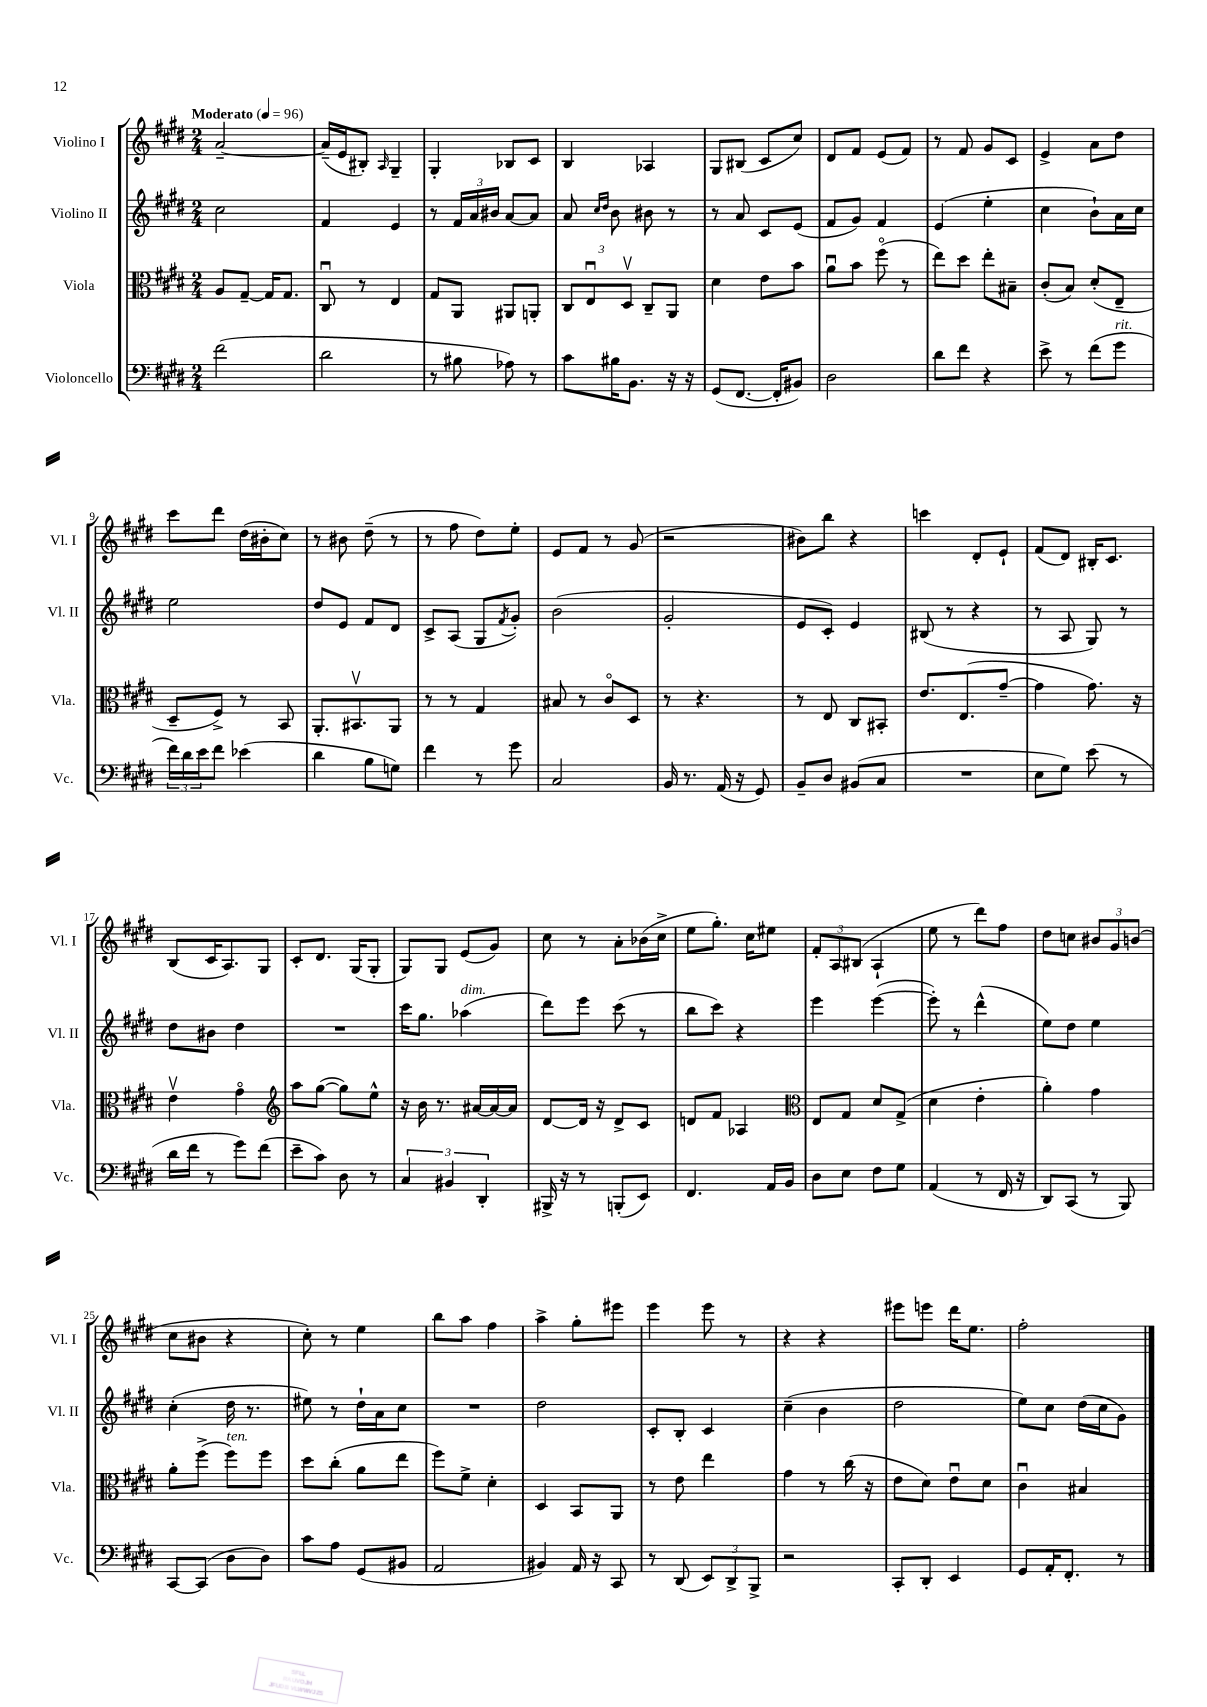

**kern	**kern	**kern	**kern
*part4	*part3	*part2	*part1
*staff4	*staff3	*staff2	*staff1
*I"Violoncello	*I"Viola	*I"Violino II	*I"Violino I
*I'Vc.	*I'Vla.	*I'Vl. II	*I'Vl. I
*clefF4	*clefC3	*clefG2	*clefG2
*k[f#c#g#d#]	*k[f#c#g#d#]	*k[f#c#g#d#]	*k[f#c#g#d#]
*M2/4	*M2/4	*M2/4	*M2/4
*MM96	*MM96	*MM96	*MM96
=1	=1	=1	=1
!	!	!	!LO:TX:a:B:t=Moderato
(2f#\	8A/L	2cc#\	[2a~/
.	[8G#~/J	.	.
.	16G#/KL]	.	.
.	8.G#/J	.	.
=2	=2	=2	=2
2d#\	8C#u/	4f#/	(16a~/LL]
.	.	.	16e/J
.	8r	.	8B#X'/J)
.	.	.	16qqA/
.	4E/	4e/	4G#~/
=3	=3	=3	=3
8r	8G#/L	8r	4G#'/
8B#X\	8AA/J	24f#/LL	.
.	.	24a/	.
.	.	24b#X/JJ	.
8A-X\)	8AA#X/L	[8a/L	8B-X/L
8r	8AAn'/J	8a/J]	8c#/J
=4	=4	=4	=4
8c#\L	12C#/L	8a/	4B/
.	12Eu/	.	.
.	.	16qqcc#/LL	.
.	.	16qqdd#/JJ	.
16B#X\K	.	8b\	.
.	12D#v/J	.	.
8.BB\J	.	.	.
.	8C#~/L	8b#X\	4A-X/
16r	8AA/J	8r	.
16r	.	.	.
=5	=5	=5	=5
(8GG#/L	4d#\	8r	8G#/L
[8.FF#/J	.	8a/	(8B#X/J
.	8e\L	8c#/L	8c#/L
16FF#'/KL]	.	.	.
8BB#X/J)	8b\J	(8e/J	8cc#/J)
=6	=6	=6	=6
2D#\	8au\L	8f#/L	8d#/L
.	8b\J	8g#/J)	8f#/J
.	(8ff#\	4f#/	(8e/L
.	8r	.	8f#/J)
=7	=7	=7	=7
8d#\L	8ee\L)	(4e/	8r
8f#\J	8dd#\J	.	8f#/
4r	8ee'\L	4ee'\	8g#/L
.	8B#X~\J	.	8c#/J
=8	=8	=8	=8
8e^\	(8c#'/L	4cc#\	4e^/
8r	8B/J)	.	.
(8f#\L	(8d#'/L	8b`\L)	8a\L
!LO:TX:a:i:t=rit.	!	!	!
8g#\J	8E~/J	16a\L	8dd#\J
.	.	16cc#\JJ	.
!!LO:LB:g=z
=9	=9	=9	=9
24f#\LL)	8D#~/L	2ee\	8ccc#\L
24d#\	.	.	.
24e\J	.	.	.
8f#\J	8F#^/J)	.	8ddd#\J
(4e-X\	8r	.	(16dd#\LL
.	.	.	16b#X'\J
.	8BB/	.	8cc#\J)
=10	=10	=10	=10
4d#\	8.AA'/L	8dd#/L	8r
.	.	8e/J	8b#X\
.	8.BB#Xv/	.	.
8B\L	.	8f#/L	(8dd#~\
8Gn\J)	8AA/J	8d#/J	8r
=11	=11	=11	=11
4f#\	8r	8c#^/L	8r
.	8r	(8A/J	8ff#\
8r	4G#/	8G#/L	8dd#\L)
.	.	8qf#/	.
8g#\	.	8g#'/J)	8ee'\J
=12	=12	=12	=12
2C#/	8B#X/	(2b\	8e/L
.	8r	.	8f#/J
.	8c#/L	.	8r
.	8D#/J	.	(8g#/
=13	=13	=13	=13
16BB/	8r	2g#'/	2r
8.r	.	.	.
.	4.r	.	.
(16AA/	.	.	.
16r	.	.	.
8GG#/)	.	.	.
=14	=14	=14	=14
8BB~/L	8r	8e/L	8b#X\L)
8D#/J	8E/	8c#'/J)	8bb\J
(8BB#X/L	8C#/L	4e/	4r
8C#/J	8BB#X'/J	.	.
=15	=15	=15	=15
2r	8.e/L	(8B#X/	4cccn\
.	.	8r	.
.	(8.E/	.	.
.	.	4r	8d#'/L
.	[8g#~/J	.	8e`/J
=16	=16	=16	=16
8E\L	4g#\]	8r	(8f#/L
8G#\J)	.	8A/	8d#/J)
(8e\	8.g#\)	8G#/)	16B#X'/KL
.	.	.	8.c#/J
8r	.	8r	.
.	16r	.	.
!!LO:LB:g=z
=17	=17	=17	=17
16d#\LL	4ev\	8dd#\L	(8B/L
16f#\JJ	.	.	.
8r	.	8b#X\J	16c#/K
.	.	.	8.A/)
8g#\L)	4g#\	4dd#\	.
(8f#\J	.	.	8G#/J
=18	=18	=18	=18
*	*clefG2	*	*
8e~\L	8aa\L	2r	8c#'/L
8c#\J)	([8gg#\J	.	8.d#/J
8D#\	8gg#\L])	.	.
.	.	.	(16G#/KL
8r	8ee^^\J	.	8G#'/J
=19	=19	=19	=19
6C#/	16r	16ccc#\KL	8G#/L)
.	16b\	8.gg#\J	.
.	8.r	.	8G#/J
6BB#X/	.	.	.
!	!	!LO:TX:a:i:t=dim.	!
.	.	(4aa-X\	(8e/L
.	[16a#X/LL	.	.
6DD#'/	.	.	.
.	16a#/_	.	8g#/J)
.	16a#/JJ]	.	.
=20	=20	=20	=20
16BBB#X^/	[8d#/L	8ddd#\L)	8cc#\
16r	.	.	.
8r	16d#/Jk]	8eee\J	8r
.	16r	.	.
(8BBBn'/L	8d#^/L	(8ccc#\	8a'\L
8EE/J)	8c#/J	8r	(16b-X\L
.	.	.	16cc#^\JJ
=21	=21	=21	=21
4.FF#/	8dn/L	8bb\L	8ee\L
.	8f#/J	8ccc#\J)	8.gg#'\J)
.	4A-X/	4r	.
.	.	.	16cc#\KL
16AA/LL	.	.	8ee#X\J
16BB/JJ	.	.	.
=22	=22	=22	=22
*	*clefC3	*	*
8D#\L	8E/L	4eee\	12f#'/L
.	.	.	12A/
8E\J	8G#/J	.	.
.	.	.	(12B#X/J
8F#\L	8d#/L	([4eee\	4A`/
8G#\J	(8G#^/J	.	.
=23	=23	=23	=23
(4AA/	4d#\	8eee'\])	8ee\
.	.	8r	8r
8r	4e'\	(4ddd#^^\	8ddd#\L)
16FF#/	.	.	8ff#\J
16r	.	.	.
=24	=24	=24	=24
8DD#/L)	4a'\)	8ee\L)	8dd#\L
(8CC#/J	.	8dd#\J	8ccn\J
8r	4g#\	4ee\	12b#X/L
.	.	.	12g#/
8BBB/)	.	.	.
.	.	.	(12bn/J
!!LO:LB:g=z
=25	=25	=25	=25
[8CC#/L	8a'\L	(4cc#'\	8cc#\L
(8CC#/J]	(8ff#^\J	.	8b#X\J
!	!LO:TX:a:i:t=ten.	!	!
8D#\L	8ff#\L)	16dd#\	4r
.	.	8.r	.
8D#\J)	8ff#\J	.	.
=26	=26	=26	=26
8c#\L	8dd#\L	8ee#X\)	8cc#'\)
8A\J	(8cc#'\J	8r	8r
(8GG#/L	8a\L	16dd#`\LL	4ee\
.	.	16a\J	.
8BB#X/J	8ee\J	8cc#\J	.
=27	=27	=27	=27
2AA/	8ff#\L)	2r	8bb\L
.	8f#^\J	.	8aa\J
.	4d#'\	.	4ff#\
=28	=28	=28	=28
4BB#X/)	4D#/	2dd#\	4aa^\
16AA/	8BB/L	.	8gg#'\L
16r	.	.	.
8CC#/	8AA/J	.	8eee#X\J
=29	=29	=29	=29
8r	8r	8c#'/L	4eee\
(8DD#/	8e\	8B'/J	.
12EE/L)	4ee\	4c#/	8eee\
12DD#^/	.	.	.
.	.	.	8r
12BBB^/J	.	.	.
=30	=30	=30	=30
2r	4g#\	(4cc#~\	4r
.	8r	4b\	4r
.	(16cc#\	.	.
.	16r	.	.
=31	=31	=31	=31
8CC#'/L	8e\L	2dd#\	8eee#X\L
8DD#'/J	8d#\J)	.	8eeen\J
4EE/	8eu\L	.	16ddd#\KL
.	.	.	8.ee\J
.	8d#\J	.	.
=32	=32	=32	=32
8GG#/L	4c#u\	8ee\L)	2ff#'\
16AA'/K	.	8cc#\J	.
8.FF#'/J	.	.	.
.	4B#X/	(16dd#\LL	.
.	.	16cc#\J	.
8r	.	8g#\J)	.
==	==	==	==
*-	*-	*-	*-
